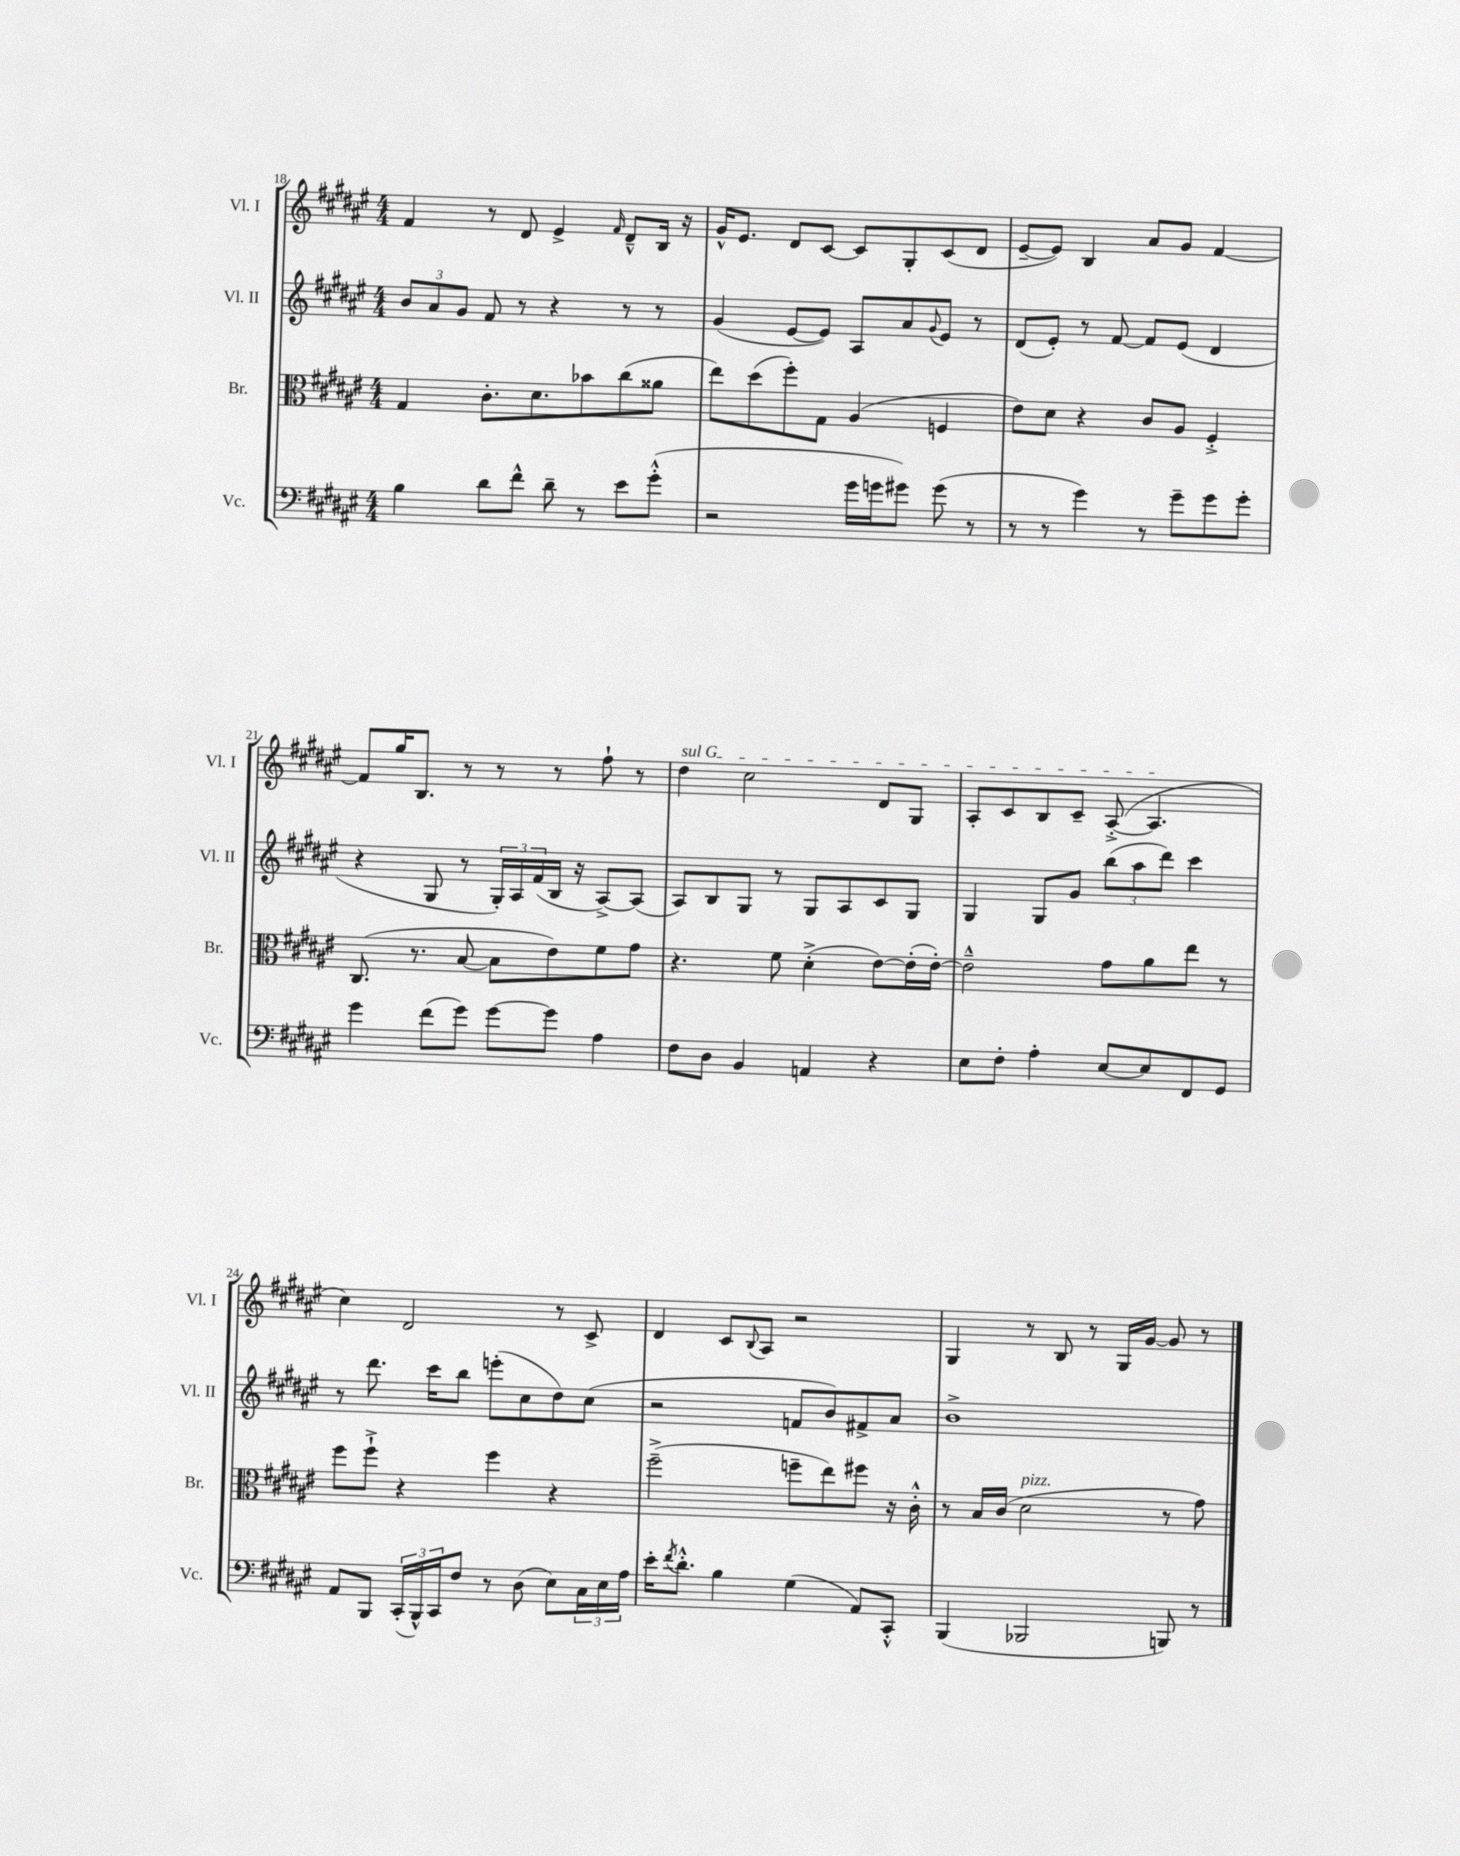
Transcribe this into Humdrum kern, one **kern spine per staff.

**kern	**kern	**kern	**kern
*staff4	*staff3	*staff2	*staff1
*clefF4	*clefC3	*clefG2	*clefG2
*k[f#c#g#d#a#e#]	*k[f#c#g#d#a#e#]	*k[f#c#g#d#a#e#]	*k[f#c#g#d#a#e#]
*M4/4	*M4/4	*M4/4	*M4/4
4B	4G#	12b	4f#
.	.	12a#	.
.	.	12g#	.
8d#	8.c#'	8f#	8r
8f#^^	.	8r	8d#
.	8.d#	.	.
8d#~	.	4r	4e#^
8r	8b-	.	.
.	.	.	16qqf#
8e#	(8cc#	8r	8d#~^^
(8g#'^^	8a##	8r	16B
.	.	.	16r
=	=	=	=
2r	8ee#)	(4g#	16g#^^
.	.	.	8.e#
.	(8dd#	.	.
.	8ff#')	[8e#	8d#
.	8G#	8e#])	[8c#
16g#	(4A#	8A#	8c#]
16g	.	.	.
8g#)	.	8a#	8G#'
.	.	8qqg#	.
(8g#	4F	8e#	(8c#
8r	.	8r	8d#
=	=	=	=
8r	8e#)	(8d#	[8e#~
8r	8d#	8e#')	8e#])
4g#)	4r	8r	4B
.	.	[8f#	.
8r	8c#	8f#]	8a#
8g#~	8A#	(8e#	8g#
8g#	4F#'^	4d#	[4f#
8g#'	.	.	.
=	=	=	=
4g#	(8.C#	4r	8f#]
.	.	.	16gg#
.	8.r	.	8.B
(8f#	.	8G#	.
8g#)	[8B	8r	8r
[8g#	8B]	24G#')	8r
.	.	24A#	.
.	.	(24f#	.
8g#]	8e#)	16B	8r
.	.	16r	.
4A#	8f#	[8A#^)	8ff#`
.	8g#	(8A#]	8r
=	=	=	=
8F#	4.r	8A#)	4dd#
8D#	.	8B	.
4BB	.	8G#	2cc#
.	8f#	8r	.
4AA	(4d#'^	8G#	.
.	.	8A#	.
4r	[8e#)	8c#	8d#
.	(16e#']	8G#	8G#
.	[16e#')	.	.
=	=	=	=
8E#	2e#~^^]	4G#	8A#'
8F#'	.	.	8c#
4A#'	.	8G#	8B
.	.	8g#	8c#~
[8E#	8g#	(12bb	([8A#'^
.	.	12aa#	.
8E#]	8a#	.	4.A#]
.	.	12ddd#)	.
8FF#	8ee#	4ccc#	.
8GG#	8r	.	.
=	=	=	=
8AA#	8ff#	8r	4cc#)
8BBB	8ff#`^	8.ddd#	.
(24CC#'	4r	.	2d#
24BBB^^)	.	.	.
.	.	16ccc#	.
24CC#	.	.	.
8F#	.	8bb	.
8r	4ff#	(8eee'	.
(8D#	.	8cc#	.
8E#)	4r	8dd#)	8r
24C#	.	(8cc#	8c#^
24E#	.	.	.
24A#	.	.	.
=	=	=	=
16e#'	(2ff#~^	2r	4d#
8qf#	.	.	.
8.d#'^^	.	.	.
4B	.	.	8c#
.	.	.	8qqB
.	.	.	8A#
(4G#	8ff~	8f	2r
.	8ee#)	8b)	.
8AA#)	8ff#	8f#^	.
8CC#'^^	16r	8a#	.
.	16c#'^^	.	.
=	=	=	=
(4BBB	8r	1b^	4G#
.	16B	.	.
.	(16c#	.	.
2BBB-	2d#	.	8r
.	.	.	8B
.	.	.	8r
.	.	.	16G#
.	.	.	[16g#
8BBB)	8r	.	8g#]
8r	8g#)	.	8r
==	==	==	==
*-	*-	*-	*-
